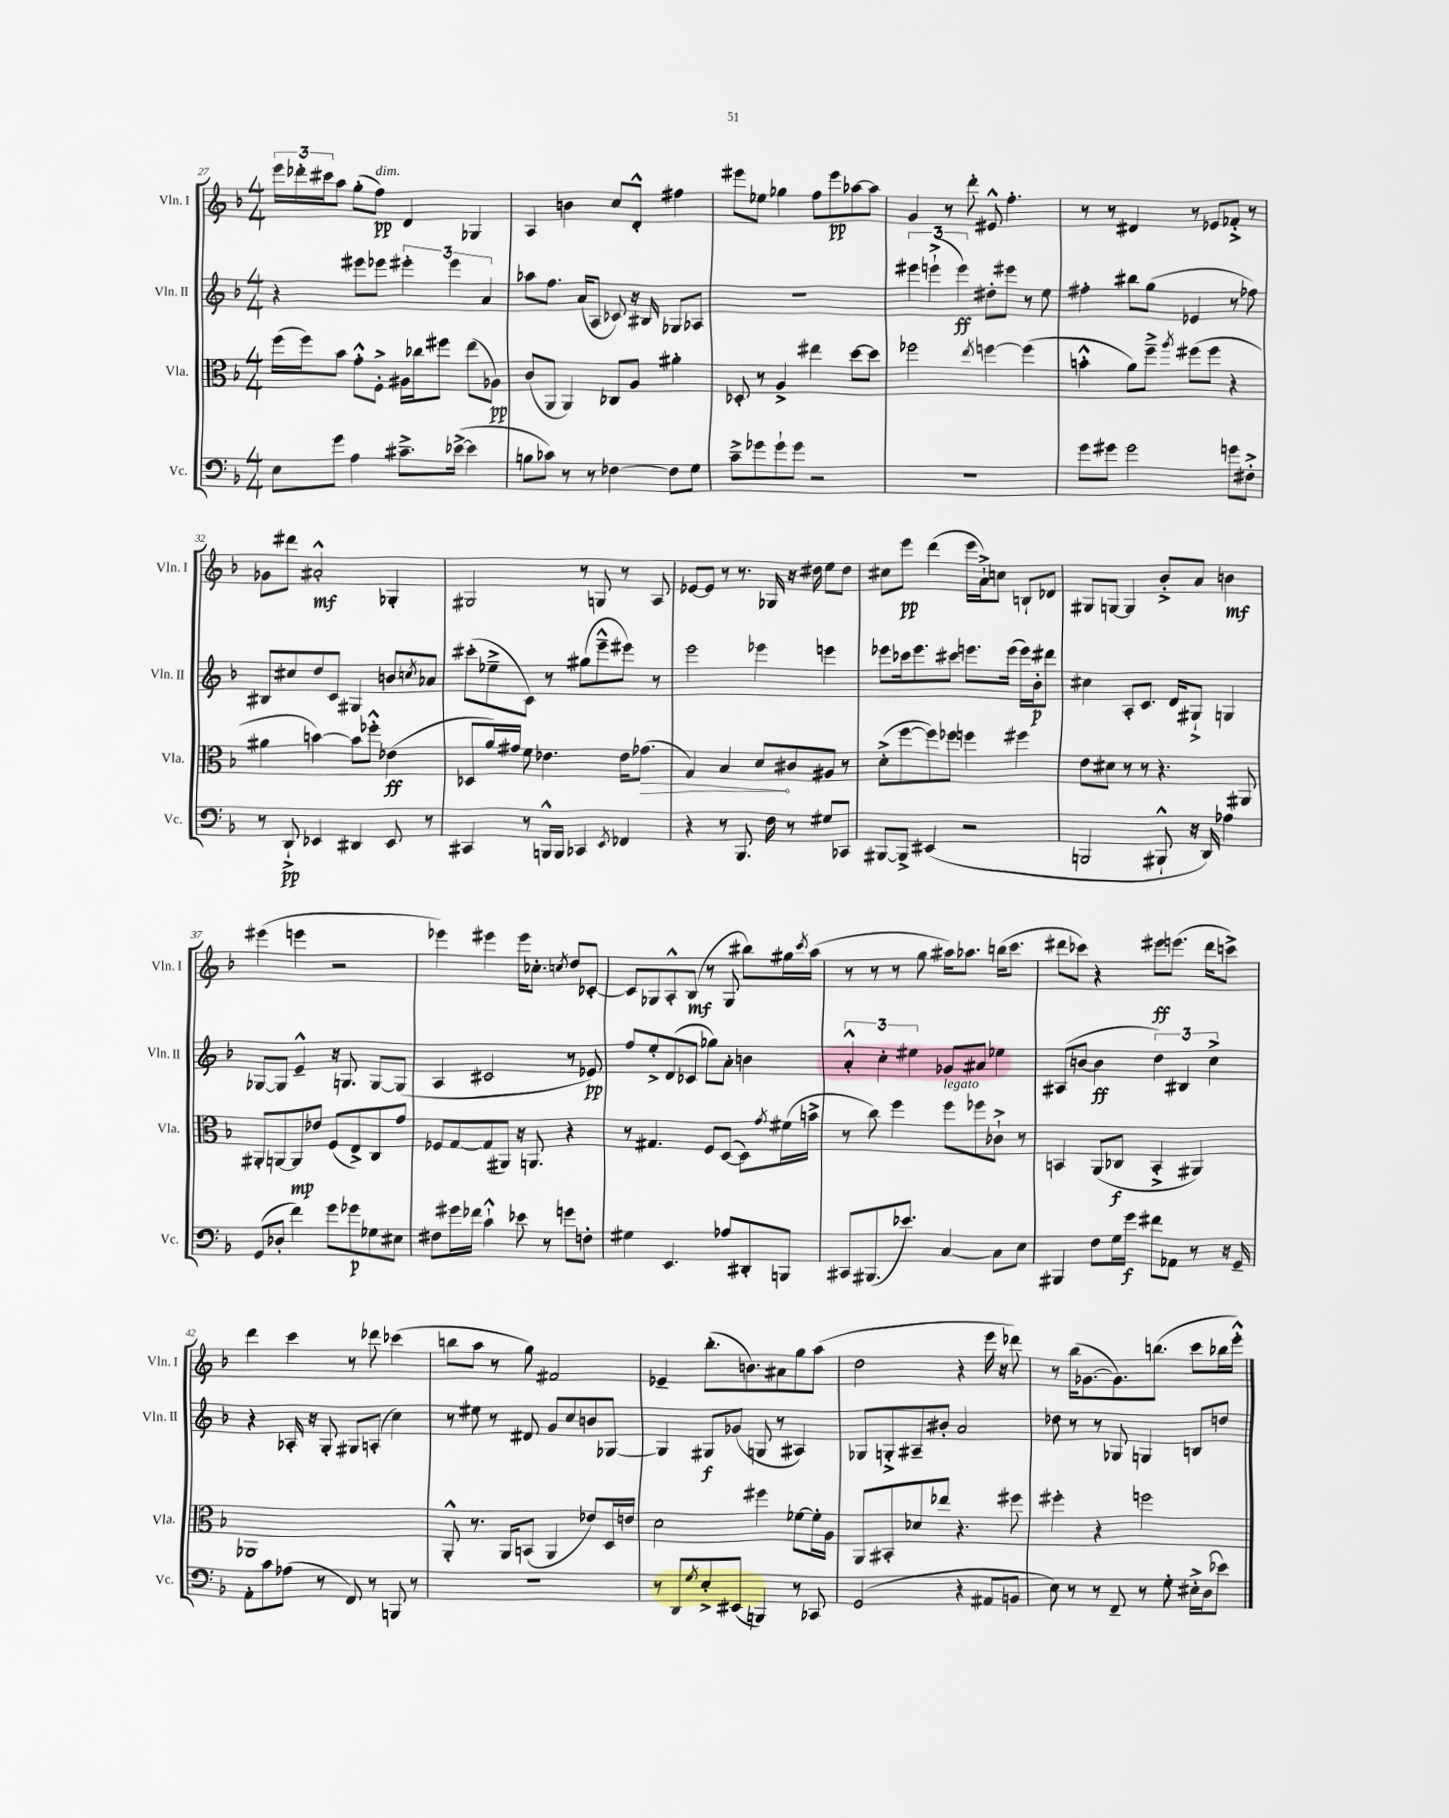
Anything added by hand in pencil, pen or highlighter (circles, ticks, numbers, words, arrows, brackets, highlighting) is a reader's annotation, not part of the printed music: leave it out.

**kern	**dynam	**kern	**dynam	**kern	**dynam	**kern	**dynam
*part4	*part4	*part3	*part3	*part2	*part2	*part1	*part1
*staff4	*staff4	*staff3	*staff3	*staff2	*staff2	*staff1	*staff1
*I"Vc.	*	*I"Vla.	*	*I"Vln. II	*	*I"Vln. I	*
*I'Vc.	*	*I'Vla.	*	*I'Vln. II	*	*I'Vln. I	*
*clefF4	*	*clefC3	*	*clefG2	*	*clefG2	*
*k[b-]	*	*k[b-]	*	*k[b-]	*	*k[b-]	*
*M4/4	*	*M4/4	*	*M4/4	*	*M4/4	*
=27	=27	=27	=27	=27	=27	=27	=27
8E\L	.	(16ff\LL	.	4r	.	24eee\LL	.
.	.	.	.	.	.	24ddd-X'\	.
.	.	16ff\J)	.	.	.	.	.
.	.	.	.	.	.	24ccc#X\J	.
8g\J	.	8b-\J	.	.	.	8aa\J	.
4A\	.	8g'^^\L	.	8eee#X\L	.	(8gg'\L	.
!	!	!	!	!	!	!LO:TX:a:i:t=dim.	!
.	.	8F'^\J	.	8eee-X\J	.	8ff\J)	pp
8.c#X~^\L	.	16A#X\LL	.	6eee#X'\	.	4d/	.
.	.	16cc-X\J	.	.	.	.	.
.	.	8ff#X\J	.	.	.	.	.
.	.	.	.	6eee#\	.	.	.
([16e-X^\Jk	.	.	.	.	.	.	.
4e-\]	.	(8ee\L	.	.	.	4G-X/	.
.	.	.	.	6a/	.	.	.
.	.	8A-X\J)	pp	.	.	.	.
=28	=28	=28	=28	=28	=28	=28	=28
8Bn\L	.	(8c/L	.	8aa-X\L	.	4A/	.
8c-X\J)	.	8AA/J	.	8.ff\J	.	.	.
8r	.	4AA/)	.	.	.	4bn\	.
.	.	.	.	(16a/KL	.	.	.
8r	.	.	.	8A/J	.	.	.
[4F-X\	.	8C-X/L	.	8c-X/)	.	8cc/L	.
.	.	8A/J	.	16r	.	8d'^^/J	.
.	.	.	.	16B#X/	.	.	.
8F-\L]	.	4a#X'\	.	8G-X/L	.	4ff#X\	.
8G\J	.	.	.	8A-X/J	.	.	.
=29	=29	=29	=29	=29	=29	=29	=29
8c~^\L	.	8D-X'/	.	1r	.	8eee#X\L	.
8g-X\	.	8r	.	.	.	8ee-X\J	.
8g-`\	.	4A^/	.	.	.	4gg-X\	.
8g-\J	.	.	.	.	.	.	.
2r	.	4ee#X\	.	.	.	8ff\L	.
.	.	.	.	.	.	8eee#\	pp
.	.	[8dd\L	.	.	.	[8aa-X\	.
.	.	8dd\J]	.	.	.	8aa-\J]	.
=30	=30	=30	=30	=30	=30	=30	=30
1r	.	2ff-X\	.	6eee#X\	.	4g/	.
.	.	.	.	(6eeen`^\	.	.	.
.	.	.	.	.	.	8r	.
.	.	.	.	6eee\)	ff	.	.
.	.	.	.	.	.	8ddd'\	.
.	.	8qee/	.	.	.	.	.
.	.	[4ffn\	.	8dd#X'\L	.	8e#X^^/	.
.	.	.	.	8eee#X\J	.	4.ff'\	.
.	.	(4ff\]	.	8r	.	.	.
.	.	.	.	8ee\	.	.	.
=31	=31	=31	=31	=31	=31	=31	=31
8g\L	.	4bn'^^\	.	4ff#X'\	.	8r	.
8g#X\J	.	.	.	.	.	8r	.
2g#\	.	8a\L)	.	8bb#X\L	.	4d#X/	.
.	.	8ff~^\J	.	(8gg\J	.	.	.
.	.	8qaa/	.	.	.	.	.
.	.	(8ff#X\L	.	4e-X/	.	8r	.
.	.	8ff#\J	.	.	.	8e-X/L	.
8gn\L	.	4r	.	8r	.	8f-X'^/J	.
8F#X'^\J	.	.	.	8ff-X\)	.	8r	.
!!LO:LB:g=z
=32	=32	=32	=32	=32	=32	=32	=32
8r	.	4a#X\	.	8B#X/L	.	8g-X\L	.
8DD`^/	pp	.	.	8cc#X/	.	8ddd#X\J	.
4EE-X/	.	[4bn\)	.	8dd/	.	2a#X'^^/	mf
.	.	.	.	8c/J	.	.	.
4DD#X/	.	8b\L]	.	4G#X/	.	.	.
.	.	8ff-X'^^\J	.	.	.	.	.
8EE-/	.	(4e-X\	ff	8bn/L	.	4G-X'/	.
.	.	.	.	8qccn/	.	.	.
8r	.	.	.	8a-X/J	.	.	.
=33	=33	=33	=33	=33	=33	=33	=33
4CC#X/	.	8D-X/L	.	(8ccc#X'\L	.	2G#X/	.
.	.	16a/L)	.	8ee-X~^\	.	.	.
.	.	16g#X/JJ	.	.	.	.	.
8r	.	8f\	.	8c\J)	.	.	.
16BBBn^^/LL	.	4.e-X\	.	8r	.	.	.
16BBB/JJ	.	.	.	.	.	.	.
4CC-X/	.	.	.	(8gg#X\L	.	8r	.
.	.	.	.	8eee~^^\	.	8Gn/	.
8qEE/	.	.	.	.	.	.	.
4FF-X/	.	16e-\KL	.	8eee#X\J)	.	8r	.
!	!	!	!LO:HP:b	!	!	!	!
.	.	(8.g-X\J	>	.	.	.	.
.	.	.	.	8r	.	8A/	.
=34	=34	=34	=34	=34	=34	=34	=34
4r	.	4G/)	.	2eee\	.	[8e-X/L	.
.	.	.	.	.	.	8e-/J]	.
8r	.	4B-/	.	.	.	8r	.
8.BBB-/	.	.	.	.	.	8.r	.
.	.	8d/L	.	4eee-X\	.	.	.
16F\	.	.	.	.	.	16G-X/	.
8r	.	8c#X/	]	.	.	16r	.
.	.	.	.	.	.	16dd#X\	.
8G#X/L	.	8A#X/J	.	4eeen\	.	8ee\L	.
8CC-X/J	.	8r	.	.	.	8dd#\J	.
=35	=35	=35	=35	=35	=35	=35	=35
[8BBB#X/L	.	(8d'^\L	.	8eee-X\L	.	8cc#X\L	.
8BBB#^/J]	.	[8ff\	.	16ccc-X\k	.	8eee\J	pp
.	.	.	.	8.eee-\	.	.	.
(4EE#X/	.	8ff\])	.	.	.	(4ddd\	.
.	.	8ff-X\J	.	8ccc#X\J	.	.	.
2r	.	4ffn\	.	8.eeen\L	.	16eee\LL	.
.	.	.	.	.	.	16a`^\J)	.
.	.	.	.	.	.	8ccn\J	.
.	.	.	.	(16eee\Jk	.	.	.
.	.	4ff#X\	.	16eee\LL)	.	8Bn`/L	.
.	.	.	.	16b-'\J	p	.	.
.	.	.	.	8ddd#X\J	.	8d-X/J	.
=36	=36	=36	=36	=36	=36	=36	=36
2BBBn/	.	8e\L	.	4cc#X\	.	8G#X/L	.
.	.	8d#X\J	.	.	.	[8Gn/J	.
.	.	8r	.	8A'/L	.	4G/]	.
.	.	8r	.	8.c/J	.	.	.
8BBB#X`^^/	.	4.r	.	.	.	8b-'^/L	.
.	.	.	.	16d/KL	.	.	.
16r	.	.	.	8G#X`^/J	.	8a/J	.
16DD/)	.	.	.	.	.	.	.
4A-X\	.	.	.	4Gn/	.	4bn\	mf
.	.	8AA#X/	.	.	.	.	.
!!LO:LB:g=z
=37	=37	=37	=37	=37	=37	=37	=37
(8GG/L	.	8AA#X'/L	.	[8G-X/L	.	(4eee#X\	.
8D-X'/J	.	[8AAn/	.	8G-/J]	.	.	.
4f\)	.	8AA/]	mp	4e~^^/	.	4eeen\	.
.	.	8e-X/J	.	.	.	.	.
8g\L	.	(8F/L	.	16r	.	2r	.
.	.	.	.	8.Gn/	.	.	.
8g-X\	p	8E^/)	.	.	.	.	.
8G-X\	.	8C/	.	[8G/L	.	.	.
8E#X\J	.	8g/J	.	(8G/J]	.	.	.
=38	=38	=38	=38	=38	=38	=38	=38
8F#X\L	.	8F-X/L	.	4A/	.	4eee-X\)	.
16g#X\L	.	[8G/	.	.	.	.	.
16f-X\JJ	.	.	.	.	.	.	.
4c`^^\	.	(8G/]	.	2c#X/	.	4eee#X\	.
.	.	8AA#X/J)	.	.	.	.	.
8e-X\	.	16r	.	.	.	16eee#\KL	.
.	.	8.AAn/	.	.	.	8.cc-X'\J	.
8r	.	.	.	.	.	.	.
.	.	.	.	.	.	8qccn/	.
8gn\L	.	4r	.	8r	.	8dd/L	.
8Fn'\J	.	.	.	8e-X/)	pp	[8c-X'/J	.
=39	=39	=39	=39	=39	=39	=39	=39
4G#X\	.	8r	.	8ff/L	.	8c-/L]	.
.	.	4.G#X/	.	8ee'^/	.	8G-X/	.
4.EE/	.	.	.	(8d/	.	8A'^^/	.
.	.	.	.	8c-X/J	.	(8B-/J	mf
.	.	8F/L	.	8gg-X\L)	.	8r	.
8A-X/L	.	([8D/J	.	8a'\J	.	8G-/	.
8DD#X'/	.	8D\L])	.	4bn\	.	8bb#X\L)	.
.	.	8qg/	.	.	.	.	.
8BBBn/J	.	(16f#X\L	.	.	.	16gg#X\L	.
.	.	.	.	.	.	8qccc/	.
.	.	16bn^\JJ	.	.	.	(16aa\JJ	.
=40	=40	=40	=40	=40	=40	=40	=40
8CC#X/L	.	8r	.	6a'^^/	.	8r	.
(8.BBB#X/	.	8cc\)	.	.	.	8r	.
.	.	.	.	6cc'\	.	.	.
.	.	4ff\	.	.	.	8r	.
8.e-X/J)	.	.	.	.	.	.	.
.	.	.	.	6ee#X\	.	.	.
.	.	.	.	.	.	8gg\	.
!	!	!LO:TX:a:i:t=legato	!	!	!	!	!
[4C/	.	8ff\L	.	8g-X/L	.	16aa#X\KL)	.
.	.	.	.	.	.	8.aa-X\J	.
.	.	8ff-X\	.	8a#X/J	.	.	.
8C\L]	.	8c-X`^\J	.	4ee-X\	.	(16bbn\KL	.
.	.	.	.	.	.	8.ccc\J	.
8E\J	.	8r	.	.	.	.	.
=41	=41	=41	=41	=41	=41	=41	=41
4BBB#X/	.	4BBn/	.	(8A#X/L	.	8ddd#X\L	.
.	.	.	.	[8bn/J	.	8ccc-X\J)	.
8F\L	.	(8AA/L	.	4b\]	ff	4r	.
16G\L	.	8C-X/J	f	.	.	.	.
16g\JJ	f	.	.	.	.	.	.
8f#X\L	.	4BB'^/	.	6dd\)	.	8eee#X\L	ff
8AA-X\J	.	.	.	.	.	(8.eeen\J	.
.	.	.	.	6B#X/	.	.	.
8r	.	4AA#X/)	.	.	.	.	.
.	.	.	.	.	.	16ddd#\KL	.
.	.	.	.	6cc^\	.	.	.
16r	.	.	.	.	.	8cccn^\J)	.
16GG~/	.	.	.	.	.	.	.
!!LO:LB:g=z
=42	=42	=42	=42	=42	=42	=42	=42
8AA'\L	.	1AA-X	.	4r	.	4ddd\	.
8c\	.	.	.	.	.	.	.
(8A-X\J	.	.	.	16A-X'/	.	4ccc\	.
.	.	.	.	16r	.	.	.
8r	.	.	.	8G'/	.	.	.
8FF/)	.	.	.	8G#X/L	.	8r	.
8r	.	.	.	(8An'/J	.	8ddd-X\	.
8BBBn/	.	.	.	4cc\)	.	(4ccc-X\	.
8r	.	.	.	.	.	.	.
=43	=43	=43	=43	=43	=43	=43	=43
1r	.	8AA'^^/	.	8r	.	8bbn\L	.
.	.	8.r	.	8ee#X\	.	8aa\J	.
.	.	.	.	8r	.	8r	.
.	.	16AA/KL	.	.	.	.	.
.	.	(8BBn/J	.	8d#X/	.	8gg\)	.
.	.	4AA/	.	8g/L	.	2f#X/	.
.	.	.	.	8cc/	.	.	.
.	.	8e-X/L)	.	8bn/	.	.	.
.	.	16D/L	.	[8G-X/J	.	.	.
.	.	16en/JJ	.	.	.	.	.
=44	=44	=44	=44	=44	=44	=44	=44
8r	.	2d\	.	4G-/]	.	4e-X~/	.
8DD/L	.	.	.	.	.	.	.
8qG/	.	.	.	.	.	.	.
8E'^/	.	.	.	8G#X/L	f	(8.bb-'\L	.
(8EE#X/J	.	.	.	(8g-X/J	.	.	.
.	.	.	.	.	.	8.bn\)	.
4BBBn/)	.	4ff#X\	.	8Gn/	.	.	.
.	.	.	.	8r	.	8a#X\	.
8r	.	[8f-X\L	.	4A#X/)	.	8gg\	.
8CC-X/	.	16f-'\L]	.	.	.	(8aa\J	.
.	.	16A\JJ	.	.	.	.	.
=45	=45	=45	=45	=45	=45	=45	=45
(2GG/	.	8AA/L	.	8G-X/L	.	2dd\	.
.	.	8BB#X'/	.	8Gn'^/	.	.	.
.	.	8d-X/	.	8A#X~/	.	.	.
.	.	8ee-X/J	.	8b#X'/J	.	.	.
4r	.	4.r	.	2a/	.	4r	.
8AA#X/L	.	.	.	.	.	16eee\	.
.	.	.	.	.	.	16r	.
8BBn/J	.	8ff#X\	.	.	.	8ddd-X\)	.
=46	=46	=46	=46	=46	=46	=46	=46
8E\)	.	4ff#X'\	.	8dd-X\	.	8r	.
8r	.	.	.	8r	.	(16bb-\KL	.
.	.	.	.	.	.	[8.g-X\	.
8r	.	4r	.	8r	.	.	.
8FF~/	.	.	.	8G-X/	.	8.g-\])	.
8r	.	2ffn\	.	4Gn/	.	.	.
.	.	.	.	.	.	(8.bbn\J	.
8G'\	.	.	.	.	.	.	.
16E#X'^\LL	.	.	.	8Bn/L	.	8ccc\L	.
(16D\J	.	.	.	.	.	.	.
8e-X\J)	.	.	.	8ddn/J	.	16bb-X\L	.
.	.	.	.	.	.	16eee'^^\JJ)	.
==	==	==	==	==	==	==	==
*-	*-	*-	*-	*-	*-	*-	*-
